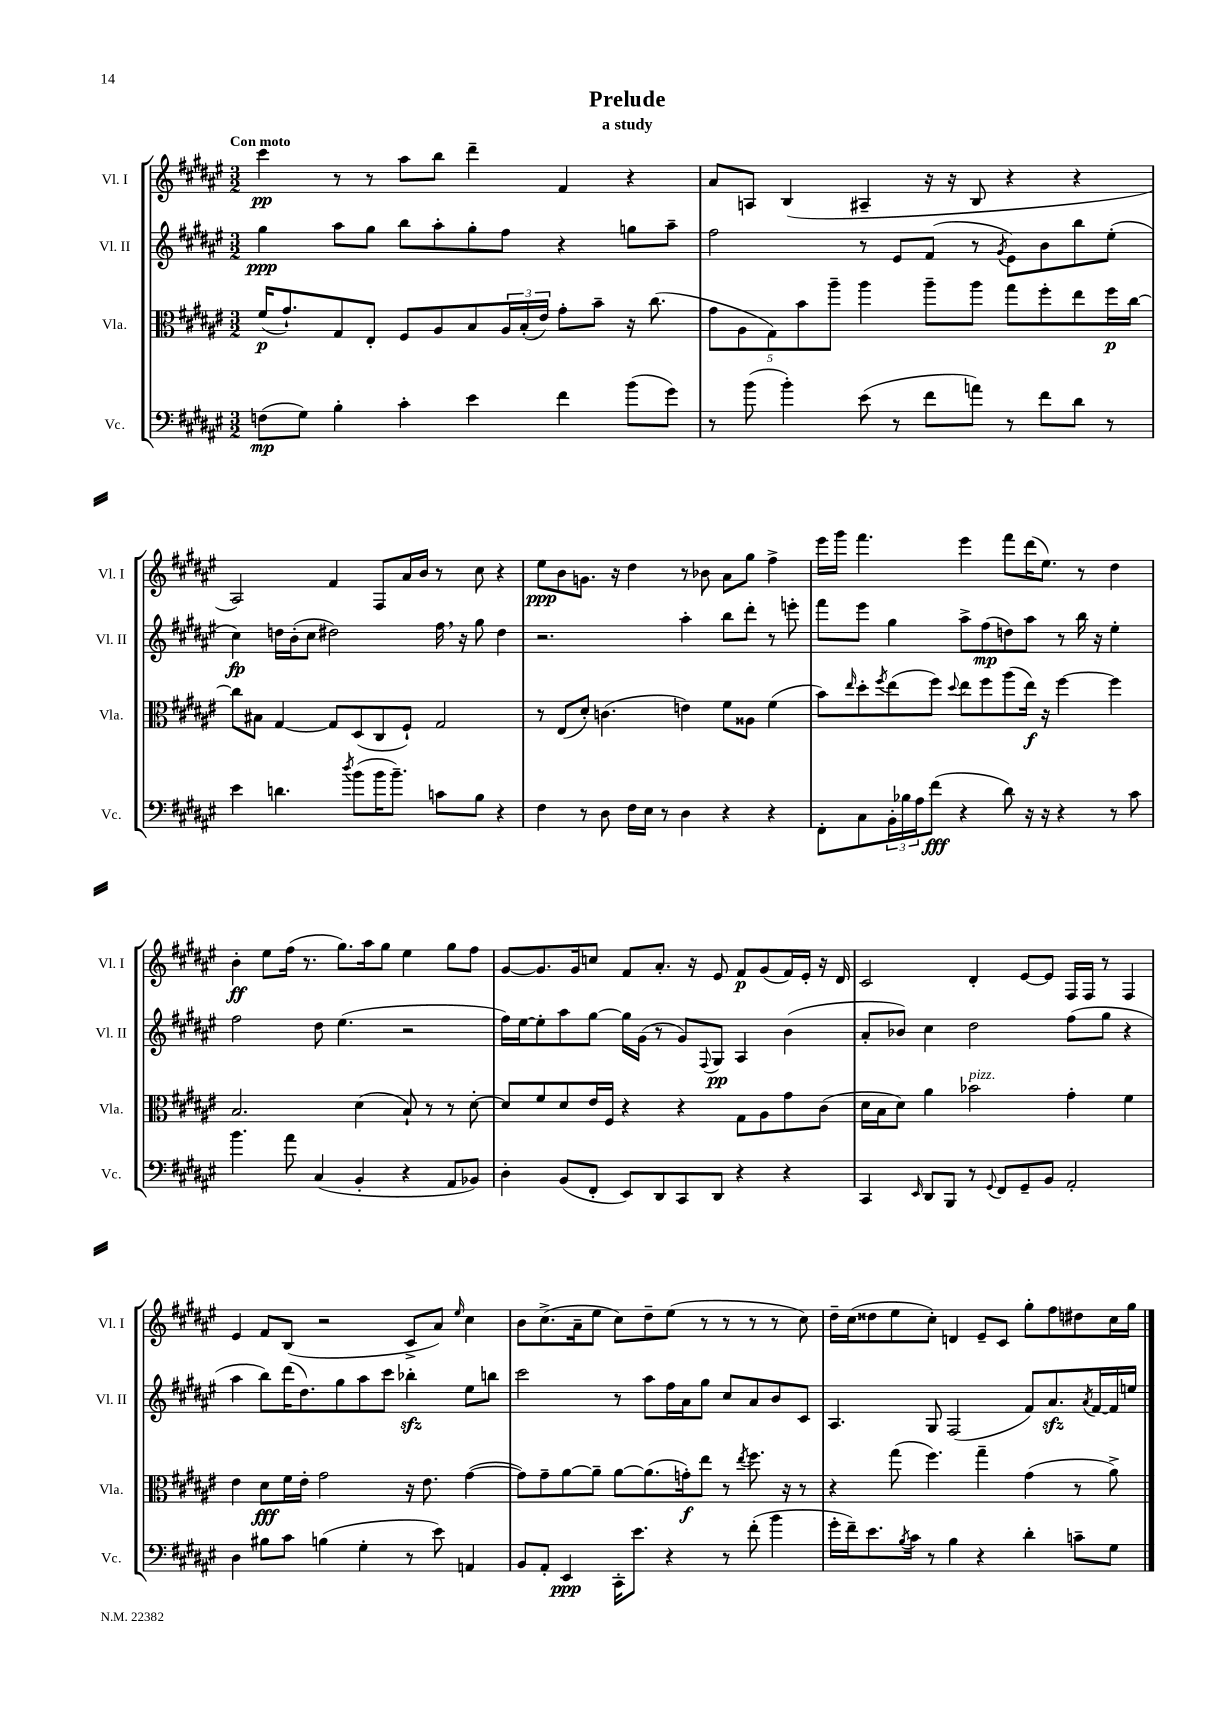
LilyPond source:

\header { title = "Prelude" subtitle = "a study" }
<<
\new StaffGroup <<
\new Staff = "s0" \with { instrumentName = "Vl. I" shortInstrumentName = "Vl. I" } {
    \clef treble \key fis \major \numericTimeSignature \time 3/2 \tempo "Con moto"
    cis'''4\pp r8 r8 ais''8 b''8 dis'''4-- fis'4 r4 |
    ais'8 a8 b4( ais4-- r16 r16 b8 r4 r4 |
    ais2) fis'4 fis8 ais'16 b'16 r8 cis''8 r4 |
    eis''8\ppp b'8 g'8. r16 dis''4 r8 bes'8 ais'8 gis''8 fis''4-> |
    eis'''16 gis'''16 fis'''4. eis'''4 fis'''8 dis'''16( eis''8.) r8 dis''4 |
    b'4-.\ff eis''8 fis''16( r8. gis''8.) ais''16 gis''8 eis''4 gis''8 fis''8 |
    gis'8~ gis'8. gis'16 c''8 fis'8 ais'8.-. r16 eis'8 fis'8\p gis'8( fis'16) eis'16-. r16 dis'16 |
    cis'2 dis'4-. eis'8~ eis'8 fis16 fis16 r8 fis4 |
    eis'4 fis'8 b8( r2 cis'8-> ais'8) \grace { eis''16 } cis''4 |
    b'8 cis''8.->( ais'16-- eis''8 cis''8) dis''8-- eis''8( r8 r8 r8 r8 cis''8) |
    dis''16-- cis''16( disis''8 eis''8 cis''8-.) d'4 eis'8-- cis'8 gis''8-. fis''8 dis''8 cis''16 gis''16 \bar "|." |
}
\new Staff = "s1" \with { instrumentName = "Vl. II" shortInstrumentName = "Vl. II" } {
    \clef treble \key fis \major \numericTimeSignature \time 3/2
    gis''4\ppp ais''8 gis''8 b''8 ais''8-. gis''8-. fis''8 r4 g''8 ais''8-- |
    fis''2 r8 eis'8 fis'8( r8 \acciaccatura { gis'8 } eis'8) b'8 b''8 eis''8-.( |
    cis''4\fp) d''16 b'16-.( cis''8 dis''2) fis''16 \breathe r16 gis''8 dis''4 |
    r2. ais''4-. b''8 dis'''8-. r8 e'''8-. |
    fis'''8 eis'''8 gis''4 ais''8-> fis''8\mp( d''8) ais''8 r8 b''16 r16 eis''4-. |
    fis''2 dis''8 eis''4.( r2 |
    fis''16) eis''16~ eis''8-. ais''8 gis''8~ gis''16 gis'16( r8 gis'8) \appoggiatura { fis8 } gis8\pp ais4 b'4( |
    ais'8-. bes'8) cis''4 dis''2 fis''8( gis''8 r4 |
    ais''4 b''8) dis'''16( dis''8.) gis''8 ais''8 cis'''8 bes''4-.\sfz eis''8 b''8 |
    cis'''2 r8 ais''8 fis''16 ais'16 gis''8 cis''8 ais'8 b'8 cis'8 |
    ais4. gis8 fis2( fis'8) ais'8.\sfz \acciaccatura { ais'8 } fis'16~ fis'16 e''16 \bar "|." |
}
\new Staff = "s2" \with { instrumentName = "Vla." shortInstrumentName = "Vla." } {
    \clef alto \key fis \major \numericTimeSignature \time 3/2
    fis'16\p( gis'8.-!) gis8 eis8-. fis8 ais8 b8 \tuplet 3/2 { ais16 b16-.( eis'16) } gis'8-. b'8-- r16 cis''8.( |
    \tuplet 5/4 { gis'8 ais8 gis8) b'8 ais''8-- } ais''4 ais''8-- ais''8 gis''8 fis''8-. eis''8 fis''16\p cis''16~ |
    cis''8 bis8 gis4~ gis8 dis8( cis8 fis8-!) gis2 |
    r8 eis8( dis'8-.) c'4.( e'4) fis'8 aisis8 fis'4( |
    b'8) \grace { eis''16 } dis''8-. \acciaccatura { fis''8 } eis''8( fis''8) \appoggiatura { dis''8 } eis''8 fis''8 ais''8( eis''16\f) r16 fis''4~ fis''4 |
    b2. dis'4( b8-!) r8 r8 dis'8~-. |
    dis'8 fis'8 dis'8 eis'16 fis16 r4 r4 gis8 ais8 gis'8 cis'8( |
    dis'16 b16 dis'8) ais'4 bes'2^\markup { \italic "pizz." } gis'4-. fis'4 |
    eis'4 dis'8\fff fis'16 eis'16-. gis'2 r16 eis'8. gis'4~( |
    gis'8) gis'8-- ais'8~ ais'8-- ais'8~ ais'8.( g'16-.\f) eis''8 r8 \acciaccatura { eis''8 } fis''8. r16 r8 |
    r4 gis''8( fis''4.) gis''4-- gis'4( r8 ais'8->) \bar "|." |
}
\new Staff = "s3" \with { instrumentName = "Vc." shortInstrumentName = "Vc." } {
    \clef bass \key fis \major \numericTimeSignature \time 3/2
    f8\mp( gis8) b4-. cis'4-. eis'4 fis'4 b'8( gis'8) |
    r8 b'8( b'4-.) eis'8( r8 fis'8 a'8) r8 fis'8 dis'8 r8 |
    eis'4 d'4. \acciaccatura { dis''8 } b'8( b'16 b'8.--) c'8 b8 r4 |
    fis4 r8 dis8 fis16 eis16 r8 dis4 r4 r4 |
    fis,8-. cis8 \tuplet 3/2 { b,16-. bes16 ais16 } fis'8\fff( r4 dis'8) r16 r16 r4 r8 cis'8 |
    b'4. ais'8 cis4( b,4-. r4 ais,8 bes,8) |
    dis4-. b,8( fis,8-. eis,8) dis,8 cis,8 dis,8 r4 r4 |
    cis,4 \grace { eis,16 } dis,8 b,,8 r8 \appoggiatura { gis,8 } fis,8 gis,8-- b,8 ais,2-. |
    dis4 bis8 cis'8 b4( gis4-. r8 eis'8) a,4 |
    b,8 ais,8-. eis,4\ppp cis,16-. eis'8. r4 r8 fis'8-.( b'4 |
    gis'16-. fis'16--) eis'8. \acciaccatura { b8 } cis'16 r8 b4 r4 dis'4-. c'8-- gis8 \bar "|." |
}
>>
>>
\layout { \context { \Score \remove "Bar_number_engraver" } }
